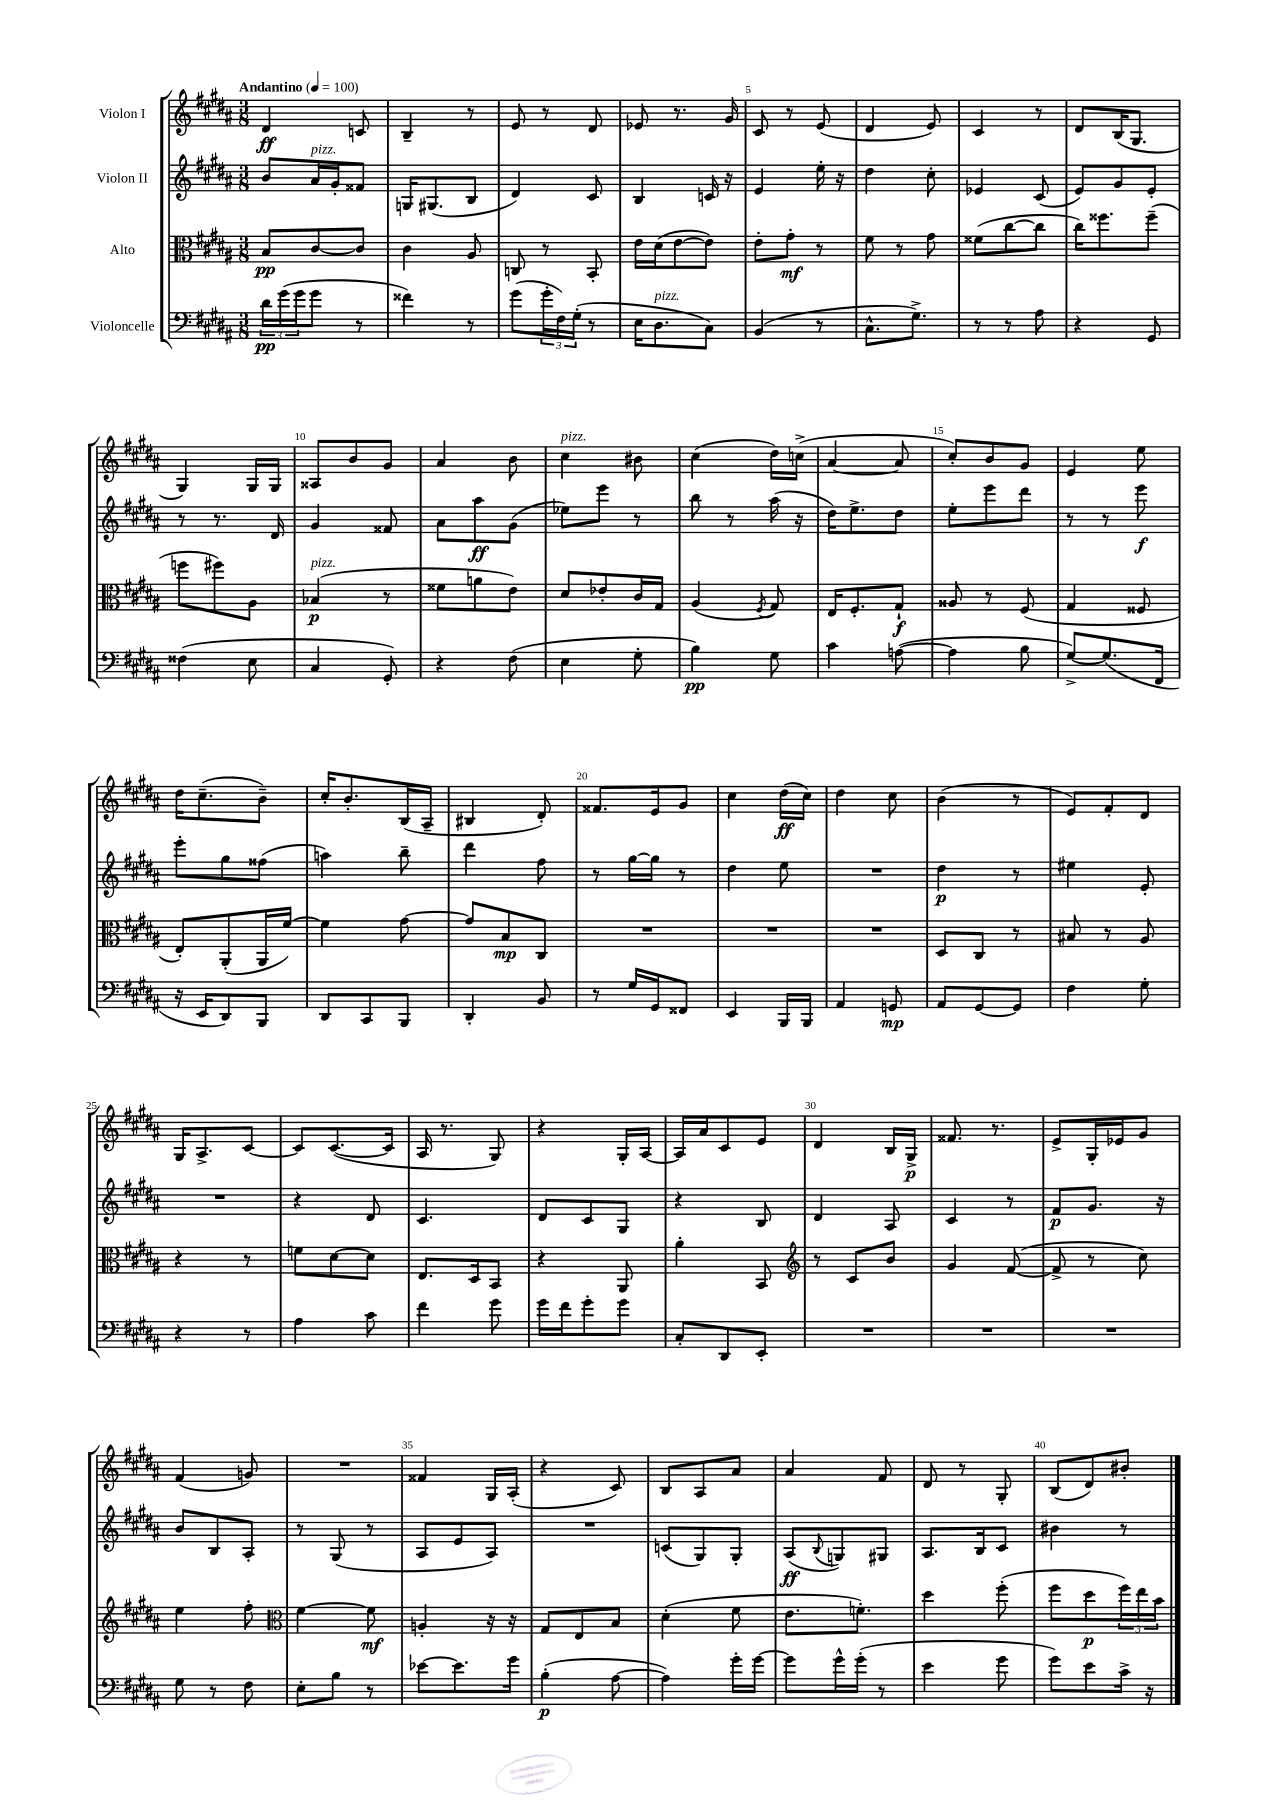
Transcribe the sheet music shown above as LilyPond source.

<<
\new StaffGroup <<
\new Staff = "s0" \with { instrumentName = "Violon I" } {
    \clef treble \key b \major \numericTimeSignature \time 3/8 \tempo "Andantino" 4 = 100
    dis'4\ff c'8 |
    b4-- r8 |
    e'8 r8 dis'8 |
    ees'8 r8. gis'16 |
    cis'8 r8 e'8( |
    dis'4 e'8) |
    cis'4 r8 |
    dis'8 b16( gis8. |
    gis4) gis16 gis16 |
    aisis8 b'8 gis'8 |
    ais'4 b'8 |
    cis''4^\markup { \italic "pizz." } bis'8 |
    cis''4( dis''16) c''16->( |
    ais'4~ ais'8 |
    cis''8-.) b'8 gis'8 |
    e'4 e''8 |
    dis''16 cis''8.--( b'8--) |
    cis''16-. b'8.-. b16( ais16-- |
    bis4 dis'8-.) |
    fisis'8. e'16 gis'8 |
    cis''4 dis''16\ff( cis''16) |
    dis''4 cis''8 |
    b'4( r8 |
    e'8) fis'8-. dis'8 |
    gis16 ais8.-> cis'8~ |
    cis'8 cis'8.~( cis'16 |
    ais16 r8. gis8) |
    r4 gis16-. ais16~ |
    ais16 ais'16 cis'8 e'8 |
    dis'4 b16 gis16->\p |
    fisis'8. r8. |
    e'8-> gis16-. ees'16 gis'8 |
    fis'4( g'8) |
    R4. |
    fisis'4 gis16 ais16-.( |
    r4 cis'8) |
    b8 ais8 ais'8 |
    ais'4 fis'8 |
    dis'8 r8 gis8-. |
    b8( dis'8) bis'8-. \bar "|." |
}
\new Staff = "s1" \with { instrumentName = "Violon II" } {
    \clef treble \key b \major \numericTimeSignature \time 3/8
    b'8 ais'16^\markup { \italic "pizz." } gis'16-. fisis'8 |
    g16 gis8.( b8 |
    dis'4) cis'8 |
    b4 c'16 r16 |
    e'4 e''16-. r16 |
    dis''4 cis''8-. |
    ees'4 cis'8( |
    e'8) gis'8 e'8-. |
    r8 r8. dis'16 |
    gis'4 fisis'8 |
    ais'8 ais''8\ff gis'8( |
    ees''8) e'''8 r8 |
    b''8 r8 ais''16( r16 |
    dis''16) e''8.-> dis''8 |
    e''8-. e'''8 dis'''8 |
    r8 r8 e'''8\f |
    e'''8-. gis''8 fisis''8( |
    a''4) b''8-- |
    dis'''4 fis''8 |
    r8 gis''16~ gis''16 r8 |
    dis''4 e''8 |
    R4. |
    dis''4\p r8 |
    eis''4 e'8-. |
    R4. |
    r4 dis'8 |
    cis'4. |
    dis'8 cis'8 gis8 |
    r4 b8 |
    dis'4 ais8 |
    cis'4 r8 |
    fis'8\p gis'8. r16 |
    b'8 b8 ais8-. |
    r8 gis8( r8 |
    ais8 e'8 ais8) |
    R4. |
    c'8( gis8) gis8-. |
    ais8\ff( \appoggiatura { b8 } g8) gis8 |
    ais8. b16 cis'8 |
    bis'4 r8 \bar "|." |
}
\new Staff = "s2" \with { instrumentName = "Alto" } {
    \clef alto \key b \major \numericTimeSignature \time 3/8
    b8\pp cis'8~ cis'8 |
    cis'4 ais8 |
    c8 r8 b,8-. |
    e'16 dis'16( e'8~ e'8) |
    e'8-. gis'8-.\mf r8 |
    fis'8 r8 gis'8 |
    fisis'8( cis''8~ cis''8 |
    cis''16) fisis''8. fisis''8--( |
    f''8 fis''8) ais8 |
    bes4\p^\markup { \italic "pizz." }( r8 |
    fisis'8 a'8 e'8) |
    dis'8 ees'8-. cis'16 gis16 |
    ais4( \acciaccatura { fis8 } gis8) |
    e16 fis8.-. gis8-!\f |
    aisis8 r8 fis8( |
    gis4 fisis8 |
    e8-.) ais,8-.( ais,16 fis'16~) |
    fis'4 gis'8~ |
    gis'8 b8\mp cis8 |
    R4. |
    R4. |
    R4. |
    dis8 cis8 r8 |
    bis8 r8 ais8 |
    r4 r8 |
    f'8 dis'8~ dis'8 |
    e8. dis16 b,8 |
    r4 ais,8 |
    ais'4-. b,8 |
    \clef treble r8 cis'8 b'8 |
    gis'4 fis'8~( |
    fis'8-> r8 cis''8) |
    e''4 fis''8-. |
    \clef alto fis'4~ fis'8\mf |
    a4-. r16 r16 |
    gis8 e8 b8 |
    dis'4-.( fis'8 |
    e'8. f'8.-.) |
    dis''4 fis''8-.( |
    fis''8 dis''8\p \tuplet 3/2 { fis''16) e''16 b'16 } \bar "|." |
}
\new Staff = "s3" \with { instrumentName = "Violoncelle" } {
    \clef bass \key b \major \numericTimeSignature \time 3/8
    \tuplet 3/2 { dis'16\pp gis'16( gis'16 } gis'8 r8 |
    fisis'4) r8 |
    gis'8( \tuplet 3/2 { gis'16-. fis16) gis16-.( } r8 |
    e16 dis8.^\markup { \italic "pizz." } cis8) |
    b,4( r8 |
    cis8.-^ gis8.->) |
    r8 r8 ais8 |
    r4 gis,8 |
    fisis4( e8 |
    cis4 gis,8-.) |
    r4 fis8( |
    e4 gis8-. |
    b4\pp) gis8 |
    cis'4 a8~( |
    a4 b8 |
    gis8~->) gis8.( fis,16 |
    r16 e,16 dis,8) b,,8 |
    dis,8 cis,8 b,,8 |
    dis,4-. b,8 |
    r8 gis16 gis,16 fisis,8 |
    e,4 b,,16 b,,16 |
    ais,4 g,8\mp |
    ais,8 gis,8~ gis,8 |
    fis4 gis8-. |
    r4 r8 |
    ais4 cis'8 |
    fis'4 gis'8 |
    gis'16 fis'16 gis'8-. gis'8 |
    cis8-. dis,8 e,8-. |
    R4. |
    R4. |
    R4. |
    gis8 r8 fis8 |
    e8-. b8 r8 |
    ees'8~ ees'8. gis'16 |
    b4-.\p( ais8~ |
    ais4) gis'16-. gis'16~ |
    gis'8 gis'16-^ gis'16-.( r8 |
    e'4 gis'8 |
    gis'8) e'8 cis'16-> r16 \bar "|." |
}
>>
>>
\layout { \context { \Score \override BarNumber.break-visibility = ##(#f #t #t) barNumberVisibility = #(every-nth-bar-number-visible 5) } }
